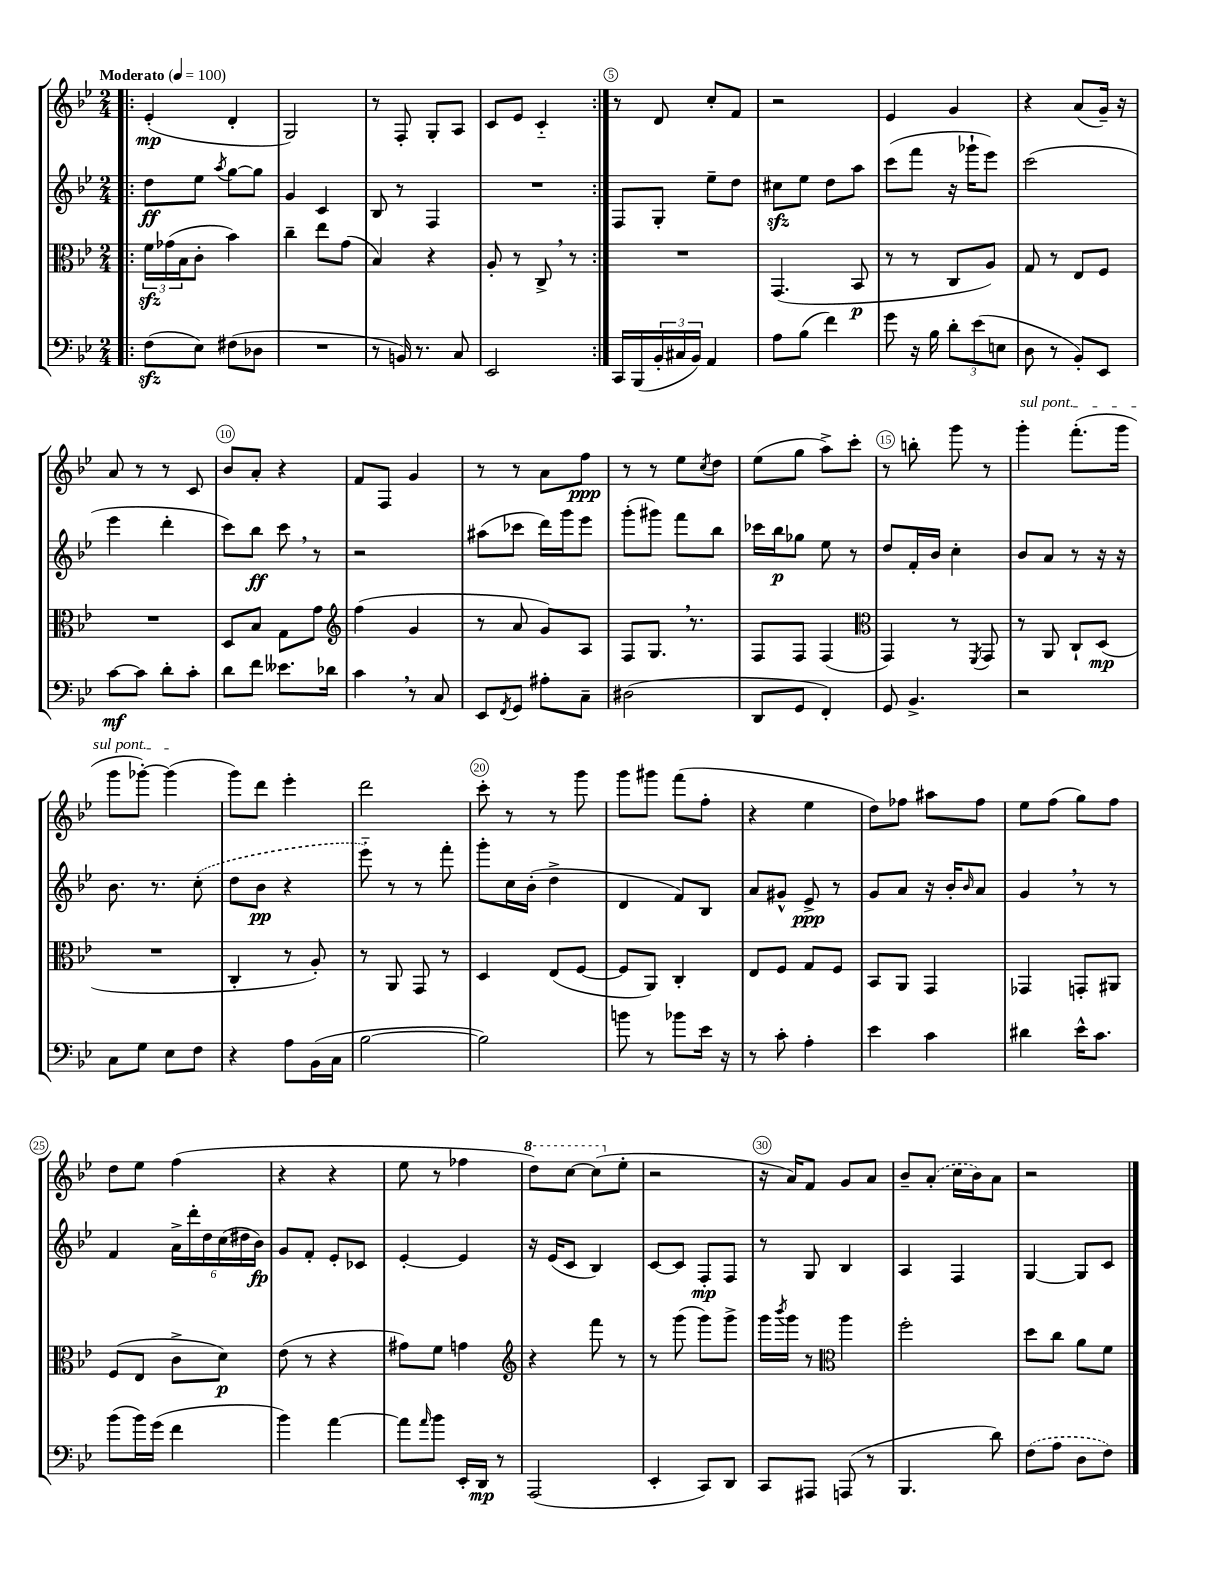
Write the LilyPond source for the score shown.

<<
\new StaffGroup <<
\new Staff = "s0" {
    \clef treble \key bes \major \numericTimeSignature \time 2/4 \tempo "Moderato" 4 = 100
    \repeat volta 2 { \bar ".|:" ees'4-.\mp( d'4-. |
    g2) |
    r8 f8-. g8-. a8 |
    c'8 ees'8 c'4-_ | }
    r8 d'8 c''8-. f'8 |
    r2 |
    ees'4 g'4 |
    r4 a'8( g'16--) r16 |
    a'8 r8 r8 c'8 |
    bes'8 a'8-. r4 |
    f'8 f8 g'4 |
    r8 r8 a'8 f''8\ppp |
    r8 r8 ees''8 \acciaccatura { c''8 } d''8 |
    ees''8( g''8 a''8->) c'''8-. |
    r8 b''8-. g'''8 r8 |
    \once \override TextSpanner.bound-details.left.text = \markup { \italic "sul pont." } g'''4-.\startTextSpan f'''8.-.( g'''16 |
    g'''8 ges'''8~-.) ges'''4\stopTextSpan( |
    g'''8) d'''8 ees'''4-. |
    d'''2 |
    c'''8-. r8 r8 g'''8 |
    g'''8 gis'''8 f'''8( f''8-. |
    r4 ees''4 |
    d''8) fes''8 ais''8 fes''8 |
    ees''8 f''8( g''8) f''8 |
    d''8 ees''8 f''4( |
    r4 r4 |
    ees''8 r8 fes''4 |
    \ottava #1 d'''8) c'''8~ c'''8( \ottava #0 ees''8-. |
    r2 |
    r16 a'16) f'8 g'8 a'8 |
    bes'8-- \once \slurDashed a'8-.( c''16 bes'16) a'8 |
    r2 \bar "|." |
}
\new Staff = "s1" {
    \clef treble \key bes \major \numericTimeSignature \time 2/4
    \repeat volta 2 { \bar ".|:" d''8\ff ees''8 \acciaccatura { a''8 } g''8~ g''8 |
    g'4 c'4 |
    bes8 r8 f4 |
    R2 | }
    f8 g8-. ees''8-- d''8 |
    cis''8\sfz ees''8 d''8 a''8 |
    c'''8( f'''8 r16 ges'''16-! ees'''8) |
    c'''2( |
    ees'''4 d'''4-. |
    c'''8) bes''8\ff c'''8 \breathe r8 |
    r2 |
    ais''8( ces'''8 d'''16) g'''16 ees'''8 |
    g'''8-.( gis'''8) f'''8 bes''8 |
    ces'''16 bes''16\p ges''8 ees''8 r8 |
    d''8 f'16-. bes'16 c''4-. |
    bes'8 a'8 r8 r16 r16 |
    bes'8. r8. \once \slurDashed c''8-.( |
    d''8 bes'8\pp r4 |
    ees'''8-_) r8 r8 f'''8-. |
    g'''8-. c''16 bes'16-.( d''4-> |
    d'4 f'8) bes8 |
    a'8 gis'8-^ ees'8->\ppp r8 |
    g'8 a'8 r16 bes'16-. \grace { bes'16 } a'8 |
    g'4 \breathe r8 r8 |
    f'4 \tuplet 6/4 { a'16-> d'''16-. d''16 c''16( dis''16 bes'16\fp) } |
    g'8 f'8-. ees'8-. ces'8 |
    ees'4~-. ees'4 |
    r16 ees'16( c'8 bes4) |
    c'8~ c'8 f8-.\mp f8 |
    r8 g8 bes4 |
    a4 f4 |
    g4~ g8 c'8 \bar "|." |
}
\new Staff = "s2" {
    \clef alto \key bes \major \numericTimeSignature \time 2/4
    \repeat volta 2 { \bar ".|:" \tuplet 3/2 { f'16\sfz ges'16( bes16 } c'8-. bes'4) |
    c''4-- ees''8 g'8( |
    bes4) r4 |
    a8-. r8 c8-> \breathe r8 | }
    R2 |
    g,4.( bes,8\p |
    r8 r8 c8 a8) |
    g8 r8 ees8 f8 |
    R2 |
    d8 bes8 g8 g'8 |
    \clef treble f''4( g'4 |
    r8 a'8 g'8) a8 |
    f8 g8. \breathe r8. |
    f8 f8 f4( |
    \clef alto g,4) r8 \acciaccatura { f,8 } g,8 |
    r8 a,8 c8-! d8\mp( |
    R2 |
    c4-. r8 a8-.) |
    r8 a,8 g,8 r8 |
    d4 ees8( f8~ |
    f8 a,8) c4-. |
    ees8 f8 g8 f8 |
    bes,8 a,8 g,4 |
    ges,4 g,8-. ais,8 |
    f8( ees8 c'8-> d'8\p) |
    ees'8( r8 r4 |
    gis'8) f'8 g'4 |
    \clef treble r4 f'''8 r8 |
    r8 g'''8( g'''8) g'''8-> |
    g'''16 \acciaccatura { bes'''8 } g'''16 r8 \clef alto a''4 |
    f''2-. |
    d''8 c''8 a'8 f'8 \bar "|." |
}
\new Staff = "s3" {
    \clef bass \key bes \major \numericTimeSignature \time 2/4
    \repeat volta 2 { \bar ".|:" f8\sfz( ees8) fis8( des8 |
    R2 |
    r8 b,16) r8. c8 |
    ees,2 | }
    c,16 bes,,16( \tuplet 3/2 { bes,16-. cis16 bes,16) } a,4 |
    a8 bes8( f'4) |
    g'8 r16 bes16 \tuplet 3/2 { d'8-. ees'8( e8 } |
    d8 r8 bes,8-.) ees,8 |
    c'8~\mf c'8 d'8-. c'8-. |
    d'8 f'8 eeses'8. des'16 |
    c'4 \breathe r8 c8 |
    ees,8 \acciaccatura { f,8 } g,8 ais8-. c8-- |
    dis2( |
    d,8 g,8 f,4-.) |
    g,8 bes,4.-> |
    r2 |
    c8 g8 ees8 f8 |
    r4 a8 bes,16( c16 |
    bes2~ |
    bes2) |
    b'8 r8 bes'8 ees'16 r16 |
    r8 c'8-. a4-. |
    ees'4 c'4 |
    dis'4 ees'16-^ c'8. |
    bes'8( bes'16) g'16( f'4 |
    bes'4) a'4~ |
    a'8 \grace { a'16 } bes'8 ees,16-. d,16\mp r8 |
    a,,2( |
    ees,4-. c,8) d,8 |
    c,8 ais,,8 a,,8( r8 |
    bes,,4. d'8) |
    \once \slurDashed f8( a8 d8 f8) \bar "|." |
}
>>
>>
\layout { \context { \Score \override BarNumber.break-visibility = ##(#f #t #t) barNumberVisibility = #(every-nth-bar-number-visible 5) \override BarNumber.stencil = #(make-stencil-circler 0.1 0.3 ly:text-interface::print) } }
